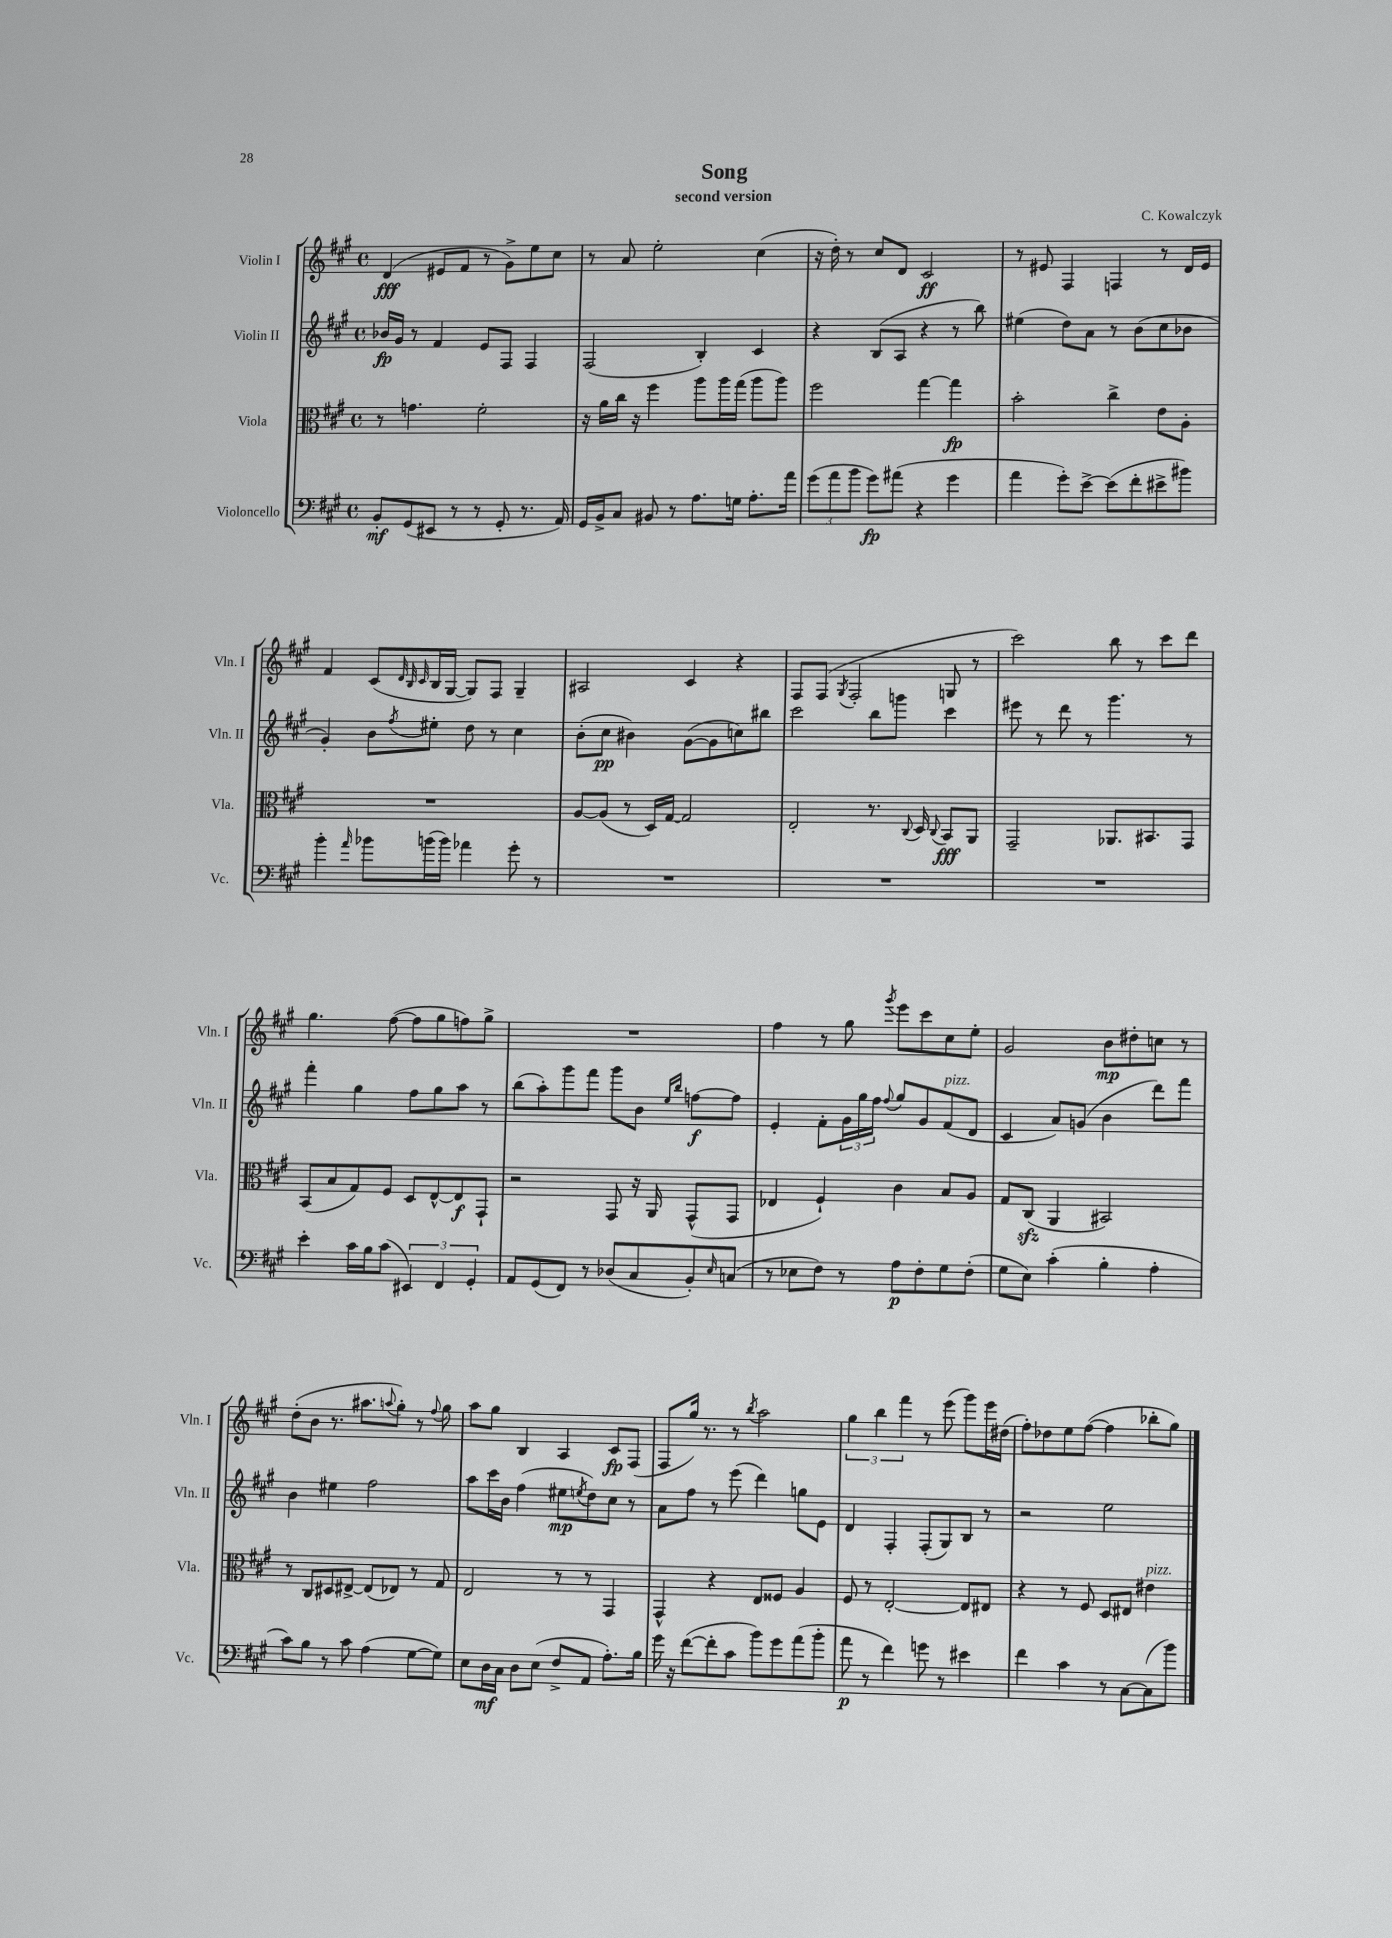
\header { title = "Song" composer = "C. Kowalczyk" subtitle = "second version" }
<<
\new StaffGroup <<
\new Staff = "s0" \with { instrumentName = "Violin I" shortInstrumentName = "Vln. I" } {
    \clef treble \key a \major \defaultTimeSignature \time 4/4
    d'4\fff( eis'8 fis'8 r8 gis'8->) e''8 cis''8 |
    r8 a'8 e''2-. cis''4( |
    r16 d''16-.) r8 cis''8 d'8 cis'2\ff |
    r8 eis'8 fis4 f4 r8 d'16 eis'16 |
    fis'4 cis'8( \grace { d'32 b32 cis'32 } b16 gis16~ gis8) fis8 gis4-- |
    ais2 cis'4 r4 |
    fis8 fis8( \acciaccatura { gis8 } fis2-. g8 r8 |
    cis'''2) b''8 r8 cis'''8 d'''8 |
    gis''4. fis''8~( fis''8 gis''8 f''8) gis''8-> |
    R1 |
    fis''4 r8 gis''8 \acciaccatura { gis'''8 } e'''8 cis'''8 cis''8 e''8-. |
    gis'2 b'8\mp dis''8-. c''8 r8 |
    d''8-.( b'8 r8. ais''8. \appoggiatura { a''8 } gis''8-.) r8 \appoggiatura { fis''8 } gis''8 |
    a''8 gis''8 b4 a4 cis'8\fp fis8( |
    fis8 gis''16) r8. r8 \acciaccatura { b''8 } a''2 |
    \tuplet 3/2 { gis''4 b''4 fis'''4 } r8 e'''8( gis'''8) e'''16 dis''16( |
    fis''8-.) des''8 e''8 fis''8~( fis''4 bes''8-. gis''8) \bar "|." |
}
\new Staff = "s1" \with { instrumentName = "Violin II" shortInstrumentName = "Vln. II" } {
    \clef treble \key a \major \defaultTimeSignature \time 4/4
    bes'16\fp gis'16 r8 fis'4 e'8 fis8 fis4 |
    fis2( b4-.) cis'4 |
    r4 b8( a8 r4 r8 b''8) |
    eis''4( d''8) a'8 r8 b'8( cis''8 bes'8 |
    gis'4-.) b'8 \acciaccatura { fis''8 } eis''8-. d''8 r8 cis''4 |
    b'8-.( cis''8\pp bis'4) gis'8~( gis'8 c''8) bis''8 |
    cis'''2 b''8 g'''8 cis'''4 |
    eis'''8 r8 d'''8 r8 gis'''4. r8 |
    fis'''4-. gis''4 fis''8 gis''8 a''8 r8 |
    b''8( a''8-.) gis'''8 fis'''8 gis'''8 b'8 \grace { e''16 b''16 } f''8~\f f''8 |
    e'4-. fis'8-. \tuplet 3/2 { gis'16 gis''16 fis''16 } \appoggiatura { fis''8 } gis''8 gis'8 fis'8^\markup { \italic "pizz." }( d'8 |
    cis'4 a'8) g'8( b'4 d'''8) fis'''8 |
    b'4 eis''4 fis''2 |
    a''8 cis'''16 b'16 fis''4( eis''8\mp \acciaccatura { e''8 } d''8) cis''8 r8 |
    a'8 fis''8 r8 e'''8( d'''4) g''8 e'8 |
    d'4 fis4-. fis8-.( gis8) b8 r8 |
    r2 e''2 \bar "|." |
}
\new Staff = "s2" \with { instrumentName = "Viola" shortInstrumentName = "Vla." } {
    \clef alto \key a \major \defaultTimeSignature \time 4/4
    r8 g'4. fis'2-. |
    r16 a'16 cis''16 r16 fis''4 a''8 a''16 gis''16( a''8 a''8) |
    fis''2 gis''4~ gis''4\fp |
    b'2-. cis''4-> e'8 a8-. |
    R1 |
    a8~ a8( r8 d16) gis16~ gis2 |
    e2-. r8. \appoggiatura { cis8 } d16 \appoggiatura { cis8 } b,8\fff a,8 |
    gis,2-- aes,8. bis,8. gis,8 |
    b,8( b8 gis8) fis8 d8 e8~-^ e8\f gis,8-! |
    r2 gis,8 r16 a,16 gis,8-^( gis,8 |
    ees4 fis4-!) cis'4 b8 a8 |
    gis8 cis8\sfz( a,4 bis,2) |
    r8 cis8 dis8 eis8~-> eis8( ees8) r8 gis8 |
    e2 r8 r8 gis,4 |
    gis,4-^ r4 e8 fisis8 a4 |
    fis8 r8 e2~-. e8 eis8 |
    r4 r8 fis8 d8 eis8 eis'4^\markup { \italic "pizz." } \bar "|." |
}
\new Staff = "s3" \with { instrumentName = "Violoncello" shortInstrumentName = "Vc." } {
    \clef bass \key a \major \defaultTimeSignature \time 4/4
    b,8-.\mf gis,8( eis,8 r8 r8 gis,8-. r8. a,16) |
    gis,16 b,16-> cis8 bis,8 r8 a8. g16 a8.-. a'16 |
    \tuplet 3/2 { gis'8( a'8 b'8 } gis'8\fp) ais'8( r4 gis'4 |
    a'4 gis'8-.) e'8~-> e'8( fis'8-. eis'8-> bis'8) |
    b'4-. \grace { a'16 } bes'8 b'16( b'16) aes'4 gis'8-. r8 |
    R1 |
    R1 |
    R1 |
    e'4-. cis'16 b16 cis'8( \tuplet 3/2 { eis,4) fis,4 gis,4-. } |
    a,8 gis,8( fis,8) r8 des8( cis8 b,8-.) \grace { e16 } c8( |
    r8 ees8 fis8) r8 a8\p fis8-. gis8 fis8-.( |
    gis8 e8) cis'4-.( b4-. a4-. |
    cis'8) b8 r8 cis'8 a4( gis8~ gis8) |
    e8 d16\mf cis16 d8 e8( fis8-> a,8 a8.-.) b16 |
    gis'16 r16 fis'8~( fis'8-. cis'8 b'8) gis'8 a'8( b'8-. |
    a'8\p r8 fis'4) g'8 r8 eis'4 |
    fis'4 cis'4 r8 cis8~ cis8( b'8) \bar "|." |
}
>>
>>
\layout { \context { \Score \remove "Bar_number_engraver" } }
